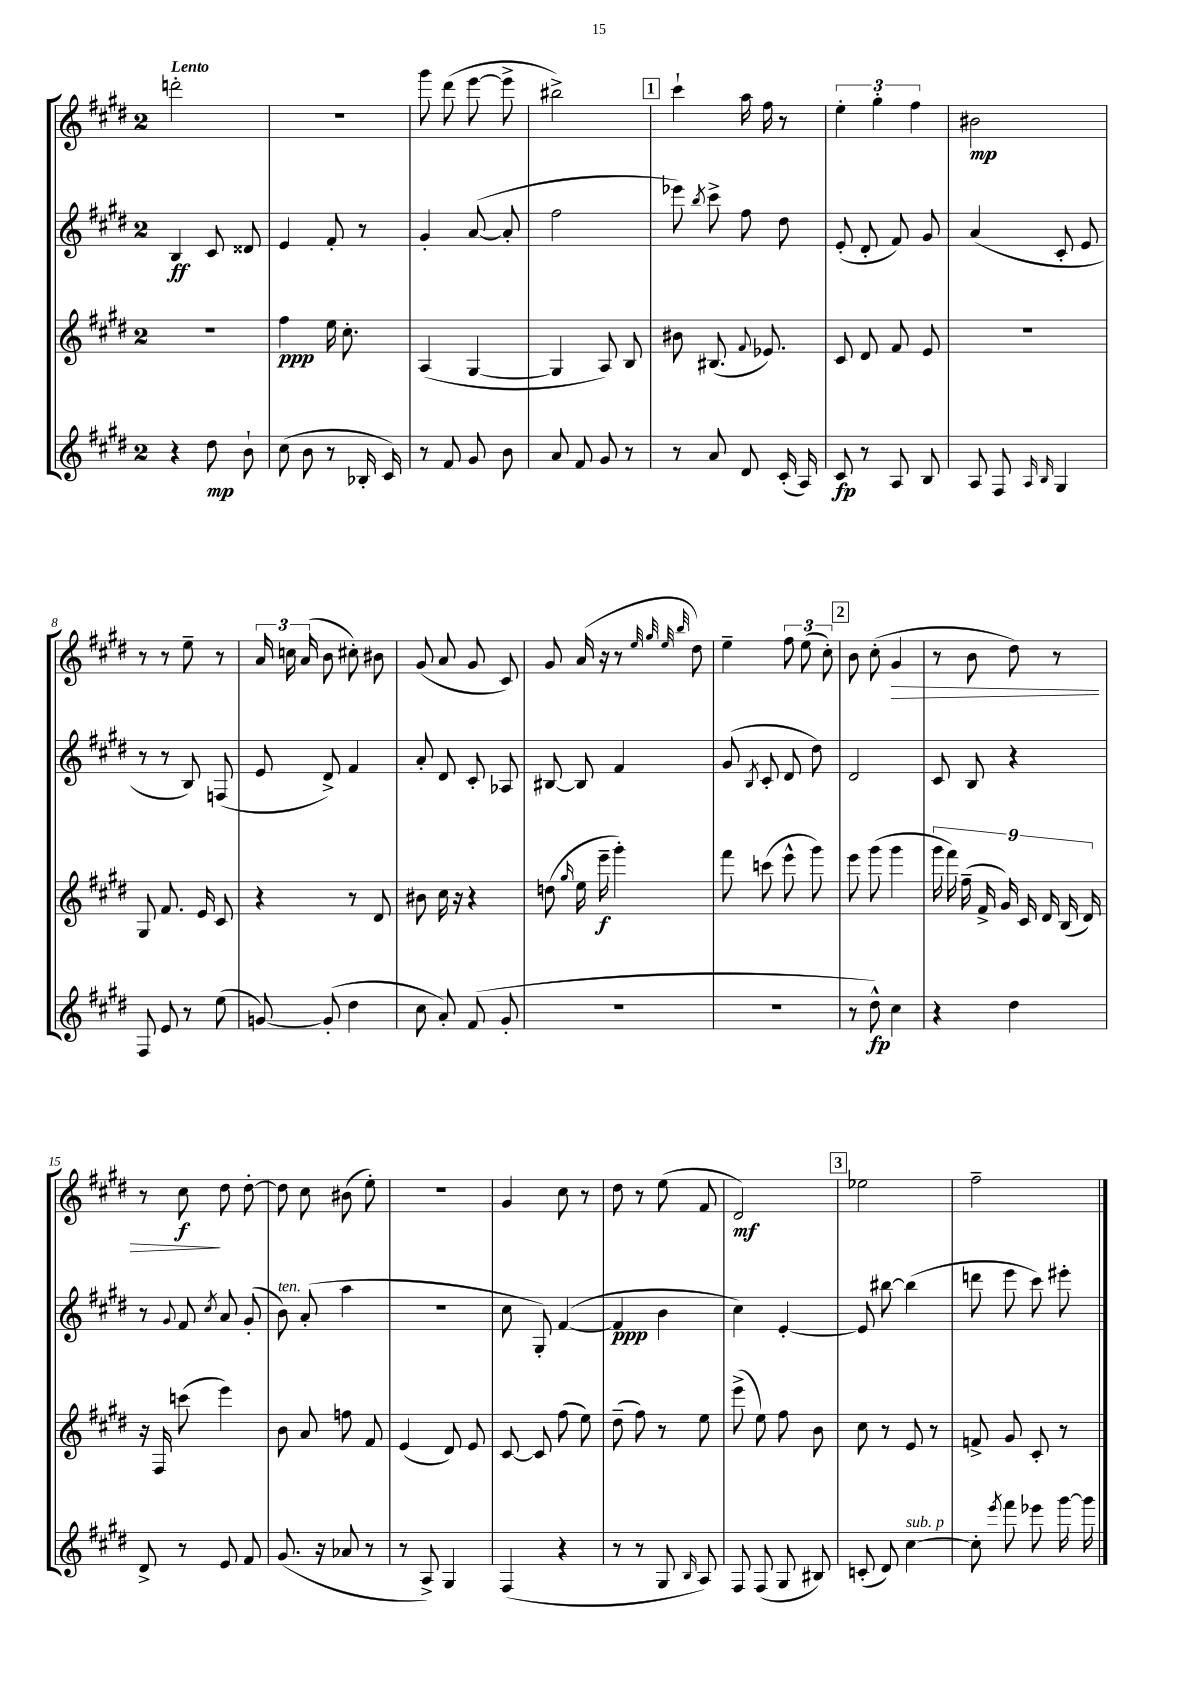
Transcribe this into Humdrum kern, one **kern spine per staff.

**kern	**dynam	**kern	**dynam	**kern	**dynam	**kern	**dynam
*part4	*part4	*part3	*part3	*part2	*part2	*part1	*part1
*staff4	*staff4	*staff3	*staff3	*staff2	*staff2	*staff1	*staff1
*clefG2	*	*clefG2	*	*clefG2	*	*clefG2	*
*k[f#c#g#d#]	*	*k[f#c#g#d#]	*	*k[f#c#g#d#]	*	*k[f#c#g#d#]	*
*M2/4	*	*M2/4	*	*M2/4	*	*M2/4	*
=1	=1	=1	=1	=1	=1	=1	=1
!	!	!	!	!	!	!LO:TX:a:B:t=Lento	!
4r	.	2r	.	4B/	ff	2dddn'\	.
8dd#\	mp	.	.	8c#/	.	.	.
8b`\	.	.	.	8d##X/	.	.	.
=2	=2	=2	=2	=2	=2	=2	=2
(8cc#\	.	4ff#\	ppp	4e/	.	2r	.
8b\	.	.	.	.	.	.	.
8r	.	16ee\	.	8f#'/	.	.	.
.	.	8.cc#'\	.	.	.	.	.
16B-X'/	.	.	.	8r	.	.	.
16c#/)	.	.	.	.	.	.	.
=3	=3	=3	=3	=3	=3	=3	=3
8r	.	(4A/	.	4g#'/	.	8ggg#\	.
8f#/	.	.	.	.	.	(8ddd#\	.
8g#/	.	[4G#/	.	([8a/	.	[8eee\	.
8b\	.	.	.	8a'/]	.	8eee^\]	.
=4	=4	=4	=4	=4	=4	=4	=4
8a/	.	4G#/]	.	2ff#\	.	2bb#X^\)	.
8f#/	.	.	.	.	.	.	.
8g#/	.	8A/)	.	.	.	.	.
8r	.	8B/	.	.	.	.	.
!!LO:REH:place=s1:t=1
=5	=5	=5	=5	=5	=5	=5	=5
8r	.	8b#X\	.	8eee-X\)	.	4ccc#`\	.
.	.	.	.	8qbb/	.	.	.
8a/	.	(8.B#X/	.	8ccc#^\	.	.	.
8d#/	.	.	.	8ff#\	.	16aa\	.
.	.	8qqf#/	.	.	.	.	.
.	.	8.e-X/)	.	.	.	16ff#\	.
(16c#'/	.	.	.	8dd#\	.	8r	.
16A/)	.	.	.	.	.	.	.
=6	=6	=6	=6	=6	=6	=6	=6
8c#/	fp	8c#/	.	(8e'/	.	6ee'\	.
8r	.	8d#/	.	8d#'/	.	.	.
.	.	.	.	.	.	6gg#'\	.
8A/	.	8f#/	.	8f#/)	.	.	.
.	.	.	.	.	.	6ff#\	.
8B/	.	8e/	.	8g#/	.	.	.
=7	=7	=7	=7	=7	=7	=7	=7
8A/	.	2r	.	(4a/	.	2b#X\	mp
8F#/	.	.	.	.	.	.	.
16qqA/	.	.	.	.	.	.	.
16qqB/	.	.	.	.	.	.	.
4G#/	.	.	.	8c#'/	.	.	.
.	.	.	.	8e/	.	.	.
!!LO:LB:g=z
=8	=8	=8	=8	=8	=8	=8	=8
8F#/	.	8G#/	.	8r	.	8r	.
8e/	.	8.f#/	.	8r	.	8r	.
8r	.	.	.	8B/)	.	8ee~\	.
.	.	16e/	.	.	.	.	.
(8ee\	.	8c#/	.	(8Fn/	.	8r	.
=9	=9	=9	=9	=9	=9	=9	=9
[8gn/)	.	4r	.	8e/	.	24a/	.
.	.	.	.	.	.	24ccn\	.
.	.	.	.	.	.	(24a/	.
(8g'/]	.	.	.	8d#^/)	.	8b\	.
4dd#\	.	8r	.	4f#/	.	8cc#X'\)	.
.	.	8d#/	.	.	.	8b#X\	.
=10	=10	=10	=10	=10	=10	=10	=10
8cc#\	.	8b#X\	.	8a'/	.	(8g#/	.
8a'/)	.	16cc#\	.	8d#/	.	8a/	.
.	.	16r	.	.	.	.	.
(8f#/	.	4r	.	8c#'/	.	8g#/	.
8g#'/	.	.	.	8A-X/	.	8c#/)	.
=11	=11	=11	=11	=11	=11	=11	=11
2r	.	(8ddn\	.	[8B#X/	.	8g#/	.
.	.	16qqgg#/	.	.	.	.	.
.	.	16ee\	.	8B#/]	.	(16a/	.
.	.	16eee~\	f	.	.	16r	.
.	.	4ggg#'\)	.	4f#/	.	8r	.
.	.	.	.	.	.	32qqee/	.
.	.	.	.	.	.	32qqgg#/	.
.	.	.	.	.	.	32qqee/	.
.	.	.	.	.	.	32qqbb/	.
.	.	.	.	.	.	8dd#\)	.
=12	=12	=12	=12	=12	=12	=12	=12
2r	.	8fff#\	.	(8g#/	.	4ee~\	.
.	.	.	.	8qB/	.	.	.
.	.	(8cccn\	.	8c#'/	.	.	.
.	.	8eee^^\	.	8d#/	.	12ff#\	.
.	.	.	.	.	.	(12ee\	.
.	.	8ggg#\)	.	8dd#\)	.	.	.
.	.	.	.	.	.	12cc#'\)	.
!!LO:REH:place=s1:t=2
=13	=13	=13	=13	=13	=13	=13	=13
8r	.	8eee\	.	2d#/	.	8b\	.
8dd#^^\)	fp	(8ggg#\	.	.	.	(8cc#'\	.
!	!	!	!	!	!	!	!LO:HP:b
4cc#\	.	4ggg#\	.	.	.	4g#/	>
=14	=14	=14	=14	=14	=14	=14	=14
4r	.	18ggg#\	.	8c#/	.	8r	.
.	.	18fff#\)	.	.	.	.	.
.	.	(18ff#~\	.	.	.	.	.
.	.	.	.	8B/	.	8b\	.
.	.	18f#^/	.	.	.	.	.
.	.	18g#/)	.	.	.	.	.
4dd#\	.	.	.	4r	.	8dd#\)	.
.	.	18c#/	.	.	.	.	.
.	.	18d#/	.	.	.	.	.
.	.	.	.	.	.	8r	.
.	.	(18B/	.	.	.	.	.
.	.	18d#/)	.	.	.	.	.
!!LO:LB:g=z
=15	=15	=15	=15	=15	=15	=15	=15
8d#^/	.	16r	.	8r	.	8r	.
.	.	16F#/	.	.	.	.	.
.	.	.	.	8qqg#/	.	.	.
8r	.	(8cccn\	.	8f#/	.	8cc#\	f
.	.	.	.	8qcc#/	.	.	.
8e/	.	4eee\)	.	8a/	.	8dd#\	]
8f#/	.	.	.	(8g#'/	.	[8dd#'\	.
=16	=16	=16	=16	=16	=16	=16	=16
!	!	!	!	!LO:TX:a:i:t=ten.	!	!	!
(8.g#/	.	8b\	.	8b\)	.	8dd#\]	.
.	.	8a/	.	(8a'/	.	8cc#\	.
16r	.	.	.	.	.	.	.
8a-X/	.	8ffn\	.	4aa\	.	(8b#X\	.
8r	.	8f#/	.	.	.	8ee'\)	.
=17	=17	=17	=17	=17	=17	=17	=17
8r	.	(4e/	.	2r	.	2r	.
8A^/)	.	.	.	.	.	.	.
4G#/	.	8d#/)	.	.	.	.	.
.	.	8e/	.	.	.	.	.
=18	=18	=18	=18	=18	=18	=18	=18
(4F#/	.	[8c#/	.	8cc#\	.	4g#/	.
.	.	8c#/]	.	8G#'/)	.	.	.
4r	.	(8ff#\	.	([4f#/	.	8cc#\	.
.	.	8ee\)	.	.	.	8r	.
=19	=19	=19	=19	=19	=19	=19	=19
8r	.	(8dd#~\	.	4f#/]	ppp	8dd#\	.
8r	.	8ff#\)	.	.	.	8r	.
8G#/	.	8r	.	4b\	.	(8ee\	.
16qqB/	.	.	.	.	.	.	.
8A/)	.	8ee\	.	.	.	8f#/	.
=20	=20	=20	=20	=20	=20	=20	=20
8F#/	.	(8eee^\	.	4cc#\)	.	2d#/)	mf
(8F#/	.	8ee\)	.	.	.	.	.
8G#/	.	8ff#\	.	[4e'/	.	.	.
8B#X/)	.	8b\	.	.	.	.	.
!!LO:REH:place=s1:t=3
=21	=21	=21	=21	=21	=21	=21	=21
(8cn'/	.	8cc#\	.	8e/]	.	2ee-X\	.
8d#/)	.	8r	.	[8bb#X\	.	.	.
!LO:TX:a:i:t=sub. p	!	!	!	!	!	!	!
[4cc#\	.	8e/	.	(4bb#\]	.	.	.
.	.	8r	.	.	.	.	.
=22	=22	=22	=22	=22	=22	=22	=22
8cc#'\]	.	8fn^/	.	8dddn\	.	2ff#~\	.
8qeee/	.	.	.	.	.	.	.
8fff#\	.	8g#/	.	8eee\	.	.	.
8eee-X\	.	8c#'/	.	8ccc#\)	.	.	.
[16ggg#\	.	8r	.	8eee#X'\	.	.	.
16ggg#\]	.	.	.	.	.	.	.
==	==	==	==	==	==	==	==
*-	*-	*-	*-	*-	*-	*-	*-
